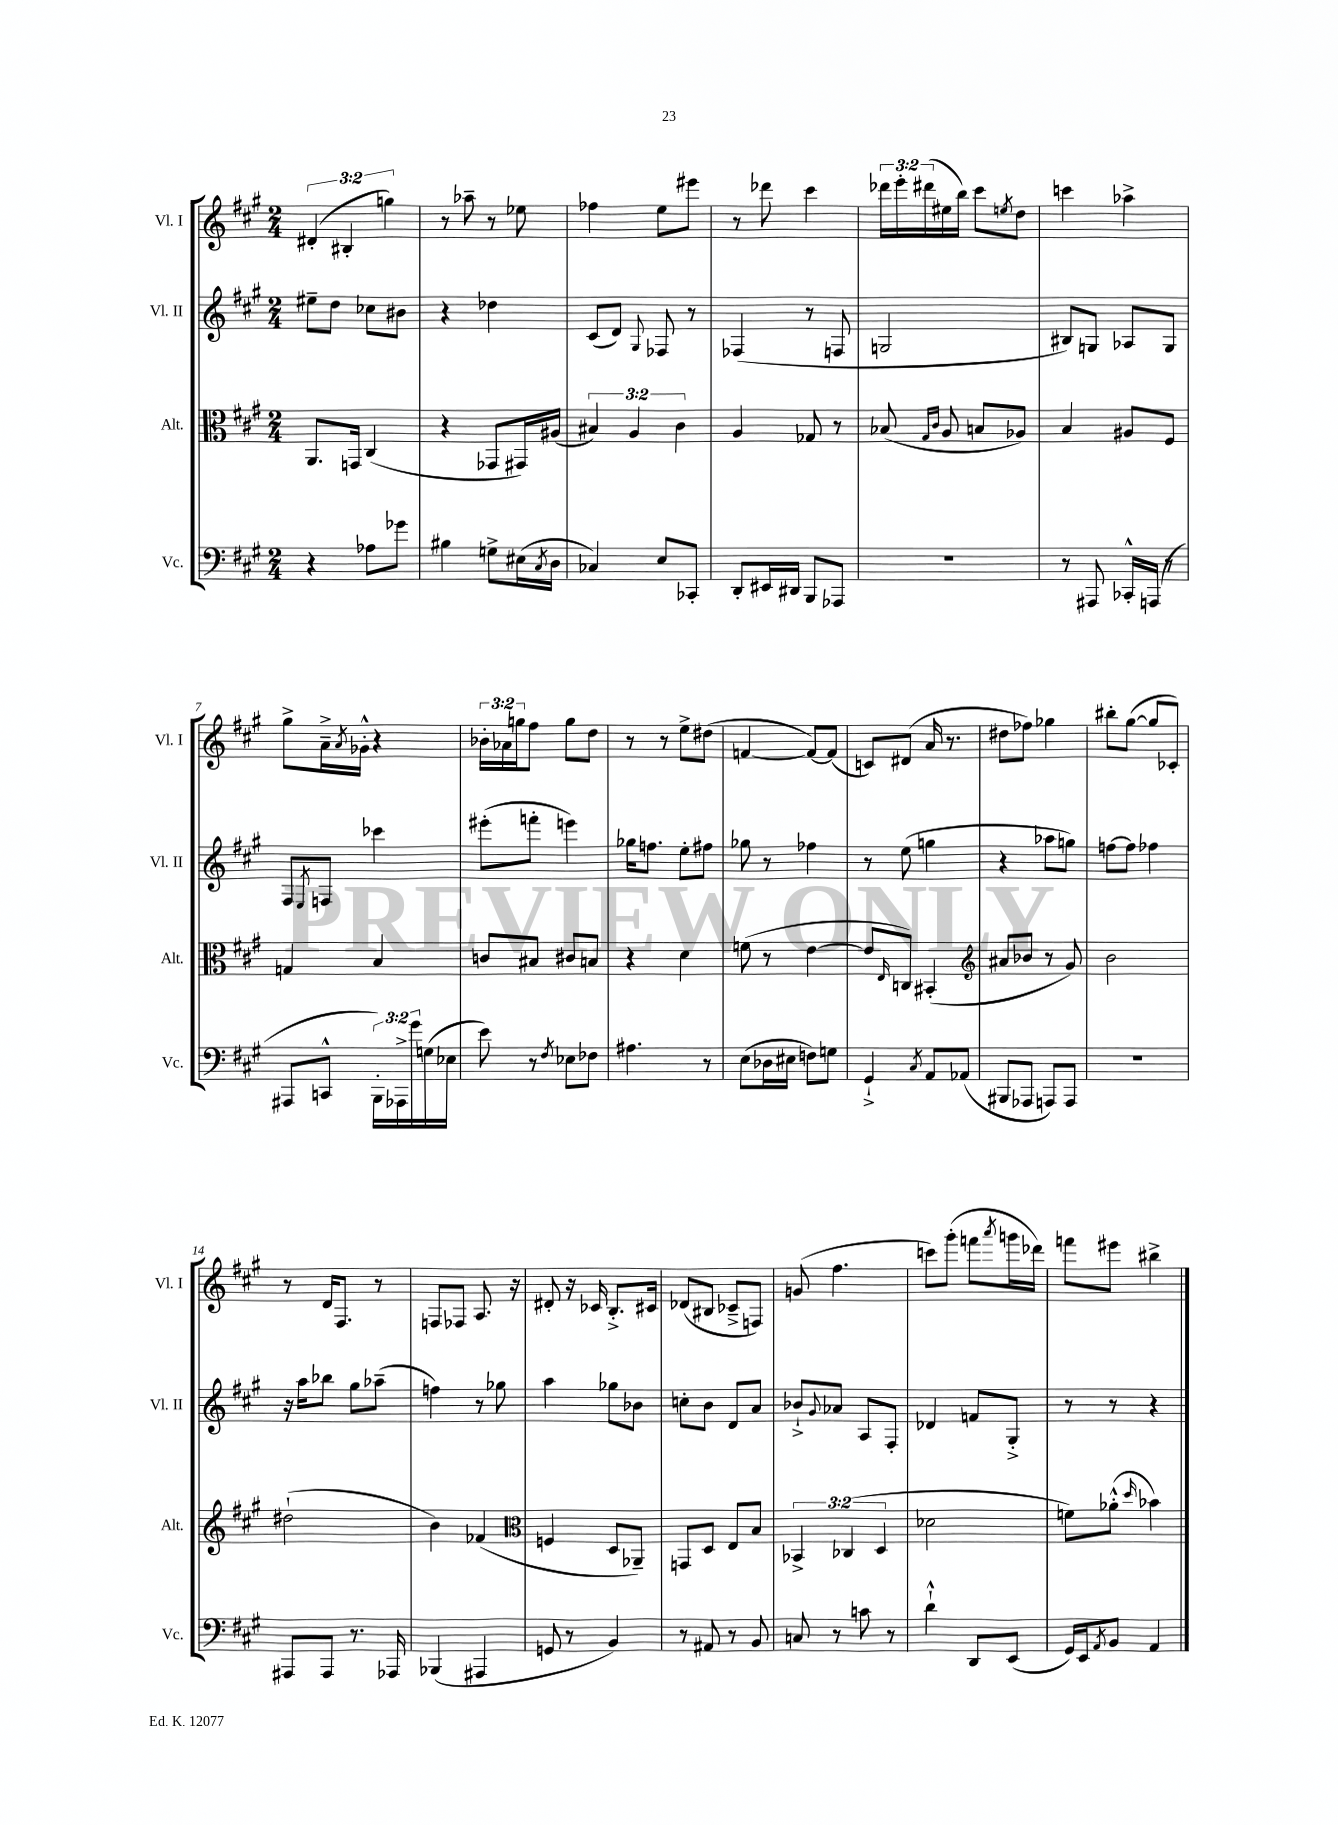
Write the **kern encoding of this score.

**kern	**kern	**kern	**kern
*staff4	*staff3	*staff2	*staff1
*clefF4	*clefC3	*clefG2	*clefG2
*k[f#c#g#]	*k[f#c#g#]	*k[f#c#g#]	*k[f#c#g#]
*M2/4	*M2/4	*M2/4	*M2/4
4r	8.AA	8ee#~	(6d#'
.	.	8dd	.
.	.	.	6B#'
.	16GG	.	.
8A-	(4C#	8cc-	.
.	.	.	6gg)
8g-	.	8b#	.
=	=	=	=
4B#	4r	4r	8r
.	.	.	8aa-~
8G^	8GG-	4dd-	8r
(16E#	16GG#)	.	8ee-
8qC#	.	.	.
16D	(16A#	.	.
=	=	=	=
4C-)	6B#)	(8c#	4ff-
.	.	8d)	.
.	6A	.	.
.	.	8qqG#	.
8E	.	8F-	8ee
.	6c#	.	.
8CC-'	.	8r	8eee#
=	=	=	=
8DD'	4A	(4F-	8r
16EE#	.	.	8ddd-
16DD#	.	.	.
8BBB	8G-	8r	4ccc#
8AAA-	8r	8F	.
=	=	=	=
2r	(8B-	2G	24ddd-
.	.	.	24eee'
.	.	.	(24ddd#
.	16qqG#	.	.
.	16qqc#	.	.
.	8A	.	16ee#
.	.	.	16bb)
.	8B	.	8ccc#
.	.	.	8qee
.	8A-)	.	8dd
=	=	=	=
8r	4B	8B#)	4ccc
8AAA#	.	8G	.
16CC-'^^	8A#	8A-	4aa-^
(16AAA	.	.	.
8r	8F#	8G	.
=	=	=	=
8AAA#	4G	8F#	8gg#^
.	.	8qE	.
8CC^^	.	8F	16a~^
.	.	.	8qa
.	.	.	16g-'^^
24BBB')	4B	4ccc-	4r
24AAA-^	.	.	.
24g#	.	.	.
(16G	.	.	.
16E-	.	.	.
=	=	=	=
8e)	8c	(8eee#'	24b-'
.	.	.	24a-
.	.	.	24gg
8r	8B#	8fff'	8ff#
8qF#	.	.	.
8E-	8c#	4eee)	8gg
8F-	8B	.	8dd
=	=	=	=
4.A#	4r	16gg-	8r
.	.	8.ff	.
.	.	.	8r
.	4d	8ee'	8ee^
8r	.	8ff#	(8dd#
=	=	=	=
(8E	(8f	8gg-	[4f
16D-	8r	8r	.
16E#	.	.	.
8F)	[4e	4ff-	8f_)
8G	.	.	(8f]
=	=	=	=
4GG#`^	8e]	8r	8c)
.	16qqE	.	.
.	8C)	(8ee	(8d#
8qC#	.	.	.
8AA	(4BB#'	4gg	16a
.	.	.	8.r
(8AA-	.	.	.
=	=	=	=
*	*clefG2	*	*
8BBB#	8a#	4r	8dd#
8AAA-	8b-	.	8ff-)
8AAA)	8r	8aa-	4gg-
8AAA	8g#)	8gg)	.
=	=	=	=
2r	2b	[8ff	8bb#'
.	.	8ff]	([8gg#
.	.	4ff-	8gg#]
.	.	.	8c-')
=	=	=	=
8AAA#	(2dd#`	16r	8r
.	.	16aa	.
8AAA#	.	8bb-	16d
.	.	.	8.F#
8.r	.	8gg#	.
.	.	(8aa-~	8r
16AAA-	.	.	.
=	=	=	=
(4BBB-	4b)	4ff)	8F
.	.	.	8F-
4AAA#	(4f-	8r	8.A
.	.	8gg-	.
.	.	.	16r
=	=	=	=
*	*clefC3	*	*
8GG	4F	4aa	8d#'
8r	.	.	16r
.	.	.	16c-
4BB)	8D	8gg-	8.B'^
.	8AA-~)	8b-	.
.	.	.	16c#
=	=	=	=
8r	8GG	8cc'	(8d-
8AA#	8D	8b	8B#
8r	8E	8d	8c-~^
8BB	8B	8a	8F)
=	=	=	=
8C	6BB-^	8b-`^	(8g
.	.	8qqg#	.
8r	.	8a-	4.ff#
.	(6C-	.	.
8c	.	8A	.
.	6D	.	.
8r	.	8F#'	.
=	=	=	=
4d`^^	2d-	4d-	8ccc)
.	.	.	(8ggg#'
8DD	.	8f	8fff
.	.	.	8qaaa
(8EE	.	8G#'^	16ggg
.	.	.	16ddd-)
=	=	=	=
16GG#)	8f)	8r	8fff
16EE	.	.	.
8qAA	.	.	.
8BB	(8a-'^^	8r	8eee#
.	16qqdd	.	.
4AA	4b-)	4r	4bb#^
==	==	==	==
*-	*-	*-	*-
